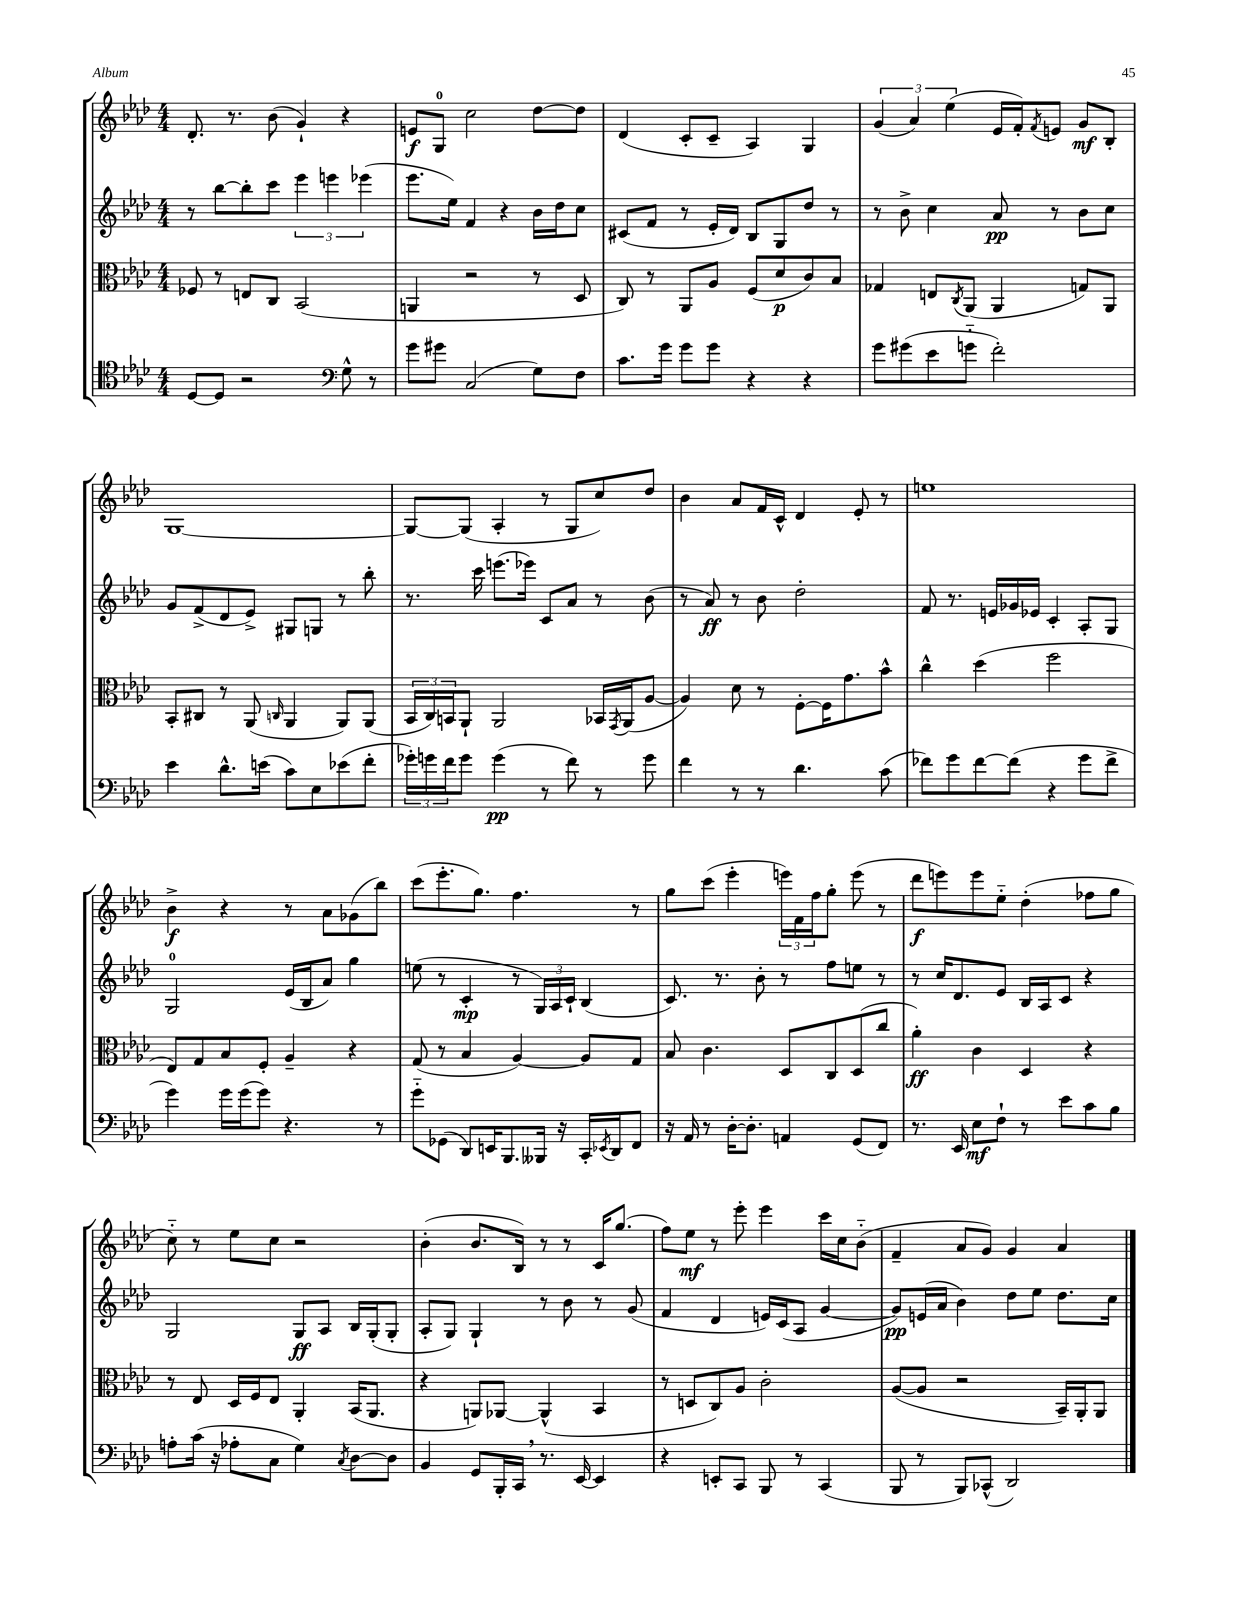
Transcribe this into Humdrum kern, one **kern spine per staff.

**kern	**dynam	**kern	**dynam	**kern	**dynam	**kern	**dynam
*part4	*part4	*part3	*part3	*part2	*part2	*part1	*part1
*staff4	*staff4	*staff3	*staff3	*staff2	*staff2	*staff1	*staff1
*clefC4	*	*clefC3	*	*clefG2	*	*clefG2	*
*k[b-e-a-d-]	*	*k[b-e-a-d-]	*	*k[b-e-a-d-]	*	*k[b-e-a-d-]	*
*M4/4	*	*M4/4	*	*M4/4	*	*M4/4	*
=21	=21	=21	=21	=21	=21	=21	=21
[8D-/L	.	8F-X/	.	8r	.	8.d-'/	.
8D-/J]	.	8r	.	[8bb-\L	.	.	.
.	.	.	.	.	.	8.r	.
2r	.	8En/L	.	8bb-'\]	.	.	.
.	.	8C/J	.	8ccc\J	.	(8b-\	.
.	.	(2BB-/	.	6eee-\	.	4g`/)	.
.	.	.	.	6eeen\	.	.	.
*clefF4	*	*	*	*	*	*	*
8G^^\	.	.	.	.	.	4r	.
.	.	.	.	(6eee-X\	.	.	.
8r	.	.	.	.	.	.	.
=22	=22	=22	=22	=22	=22	=22	=22
8g\L	.	4AAn/	.	8.eee-\L	.	8en/L	f
8g#X\J	.	.	.	.	.	8G/J	.
.	.	.	.	16ee-\Jk)	.	.	.
(2C/	.	2r	.	4f/	.	2cc\	.
.	.	.	.	4r	.	.	.
8G\L)	.	8r	.	16b-\LL	.	[8dd-\L	.
.	.	.	.	16dd-\J	.	.	.
8F\J	.	8D-/	.	8cc\J	.	8dd-\J]	.
=23	=23	=23	=23	=23	=23	=23	=23
8.c\L	.	8C/)	.	(8c#X/L	.	(4d-/	.
.	.	8r	.	8f/J	.	.	.
16g\Jk	.	.	.	.	.	.	.
8g\L	.	8AA-/L	.	8r	.	8c'/L	.
8g\J	.	8A-/J	.	16e-'/LL	.	8c~/J	.
.	.	.	.	16d-/JJ)	.	.	.
4r	.	(8F/L	.	8B-/L	.	4A-/)	.
.	.	8d-/	p	8G/	.	.	.
4r	.	8c/)	.	8dd-/J	.	4G/	.
.	.	8B-/J	.	8r	.	.	.
=24	=24	=24	=24	=24	=24	=24	=24
8g\L	.	4G-X/	.	8r	.	(6g/	.
(8g#X\	.	.	.	8b-^\	.	.	.
.	.	.	.	.	.	6a-/)	.
8e-\	.	8En/L	.	4cc\	.	.	.
.	.	.	.	.	.	(6ee-\	.
.	.	8qC/	.	.	.	.	.
8gn\J	.	(8AA-/J	.	.	.	.	.
2f'\)	.	4AA-/	.	8a-/	pp	16e-/LL	.
.	.	.	.	.	.	16f'/J)	.
.	.	.	.	.	.	8qf/	.
.	.	.	.	8r	.	8en/J	.
.	.	8Gn/L)	.	8b-\L	.	8g/L	mf
.	.	8AA-/J	.	8cc\J	.	8B-'/J	.
!!LO:LB:g=z
=25	=25	=25	=25	=25	=25	=25	=25
4e-\	.	8BB-'/L	.	8g/L	.	[1G	.
.	.	8C#X/J	.	(8f^/	.	.	.
8.d-^^\L	.	8r	.	8d-/	.	.	.
.	.	(8AA-/	.	8e-^/J)	.	.	.
(16en\Jk	.	.	.	.	.	.	.
.	.	16qqCn/	.	.	.	.	.
8c\L)	.	4AA-/	.	8G#X/L	.	.	.
8E-\	.	.	.	8Gn/J	.	.	.
(8e-X\	.	8AA-/L)	.	8r	.	.	.
8f'\J	.	(8AA-/J	.	8bb-'\	.	.	.
=26	=26	=26	=26	=26	=26	=26	=26
24g-X'\LL)	.	24BB-/LL	.	8.r	.	8G/L_	.
24gn\	.	24C/)	.	.	.	.	.
24f\J	.	24BBn/J	.	.	.	.	.
8g\J	.	8AA-`/J	.	.	.	(8G/J]	.
.	.	.	.	16ccc\	.	.	.
(4g\	pp	2AA-/	.	(8.eeen\L	.	4A-'/	.
.	.	.	.	16eee-X\Jk)	.	.	.
8r	.	.	.	8c/L	.	8r	.
8f\)	.	.	.	8a-/J	.	8G/L	.
8r	.	16BB-X/LL	.	8r	.	8cc/)	.
.	.	8qGG/	.	.	.	.	.
.	.	(16AA-/J	.	.	.	.	.
8g\	.	[8A-/J	.	(8b-\	.	8dd-/J	.
=27	=27	=27	=27	=27	=27	=27	=27
4f\	.	4A-/])	.	8r	.	4b-\	.
.	.	.	.	8a-/)	ff	.	.
8r	.	8d-\	.	8r	.	8a-/L	.
8r	.	8r	.	8b-\	.	16f/L	.
.	.	.	.	.	.	16c^^/JJ	.
4.d-\	.	[8F'\L	.	2dd-'\	.	4d-/	.
.	.	16F\K]	.	.	.	.	.
.	.	8.g\	.	.	.	.	.
.	.	.	.	.	.	8e-'/	.
(8c\	.	8b-^^\J	.	.	.	8r	.
=28	=28	=28	=28	=28	=28	=28	=28
8f-X\L)	.	4cc^^\	.	8f/	.	1een	.
8g\	.	.	.	8.r	.	.	.
[8f-\	.	(4dd-\	.	.	.	.	.
.	.	.	.	16en/LL	.	.	.
(8f-\J]	.	.	.	16g-X/	.	.	.
.	.	.	.	16e-X/JJ	.	.	.
4r	.	2ff\	.	4c'/	.	.	.
8g\L	.	.	.	8A-'/L	.	.	.
8f-^\J	.	.	.	8G/J	.	.	.
!!LO:LB:g=z
=29	=29	=29	=29	=29	=29	=29	=29
4g\)	.	8E-/L)	.	2G/	.	4b-^\	f
.	.	8G/	.	.	.	.	.
16g\LL	.	8B-/	.	.	.	4r	.
(16g\J	.	.	.	.	.	.	.
8g\J)	.	8F'/J	.	.	.	.	.
4.r	.	4A-~/	.	(16e-/LL	.	8r	.
.	.	.	.	16B-/J	.	.	.
.	.	.	.	8a-/J)	.	8a-\L	.
.	.	4r	.	4gg\	.	(8g-X\	.
8r	.	.	.	.	.	8bb-\J)	.
=30	=30	=30	=30	=30	=30	=30	=30
8g\L	.	(8G/	.	(8een\	.	(8ccc\L	.
(8GG-X\J	.	8r	.	8r	.	8.eee-'\	.
8DD-/L)	.	4B-/	.	4c'/	mp	.	.
.	.	.	.	.	.	8.gg\J)	.
16EEn/K	.	.	.	.	.	.	.
8.BBB-/	.	.	.	.	.	.	.
.	.	[4A-/)	.	8r	.	4.ff\	.
16BBB--X/Jk	.	.	.	24G/LL)	.	.	.
.	.	.	.	24A-/	.	.	.
16r	.	.	.	.	.	.	.
.	.	.	.	24c`/JJ	.	.	.
16CC'/LL	.	8A-/L]	.	(4B-/	.	.	.
8qEE-X/	.	.	.	.	.	.	.
16DD-/J	.	.	.	.	.	.	.
8FF/J	.	8G/J	.	.	.	8r	.
=31	=31	=31	=31	=31	=31	=31	=31
16r	.	8B-/	.	8.c/)	.	8gg\L	.
16AA-/	.	.	.	.	.	.	.
8r	.	4.c\	.	.	.	(8ccc\J	.
.	.	.	.	8.r	.	.	.
[16D-'\KL	.	.	.	.	.	4eee-'\	.
8.D-'\J]	.	.	.	.	.	.	.
.	.	.	.	8b-'\	.	.	.
4AAn/	.	8D-/L	.	8r	.	24eeen\LL)	.
.	.	.	.	.	.	24f\	.
.	.	.	.	.	.	24ff\J	.
.	.	8C/	.	8ff\L	.	8gg'\J	.
(8GG/L	.	(8D-/	.	8een\J	.	(8eee\	.
8FF/J)	.	8cc/J	.	8r	.	8r	.
=32	=32	=32	=32	=32	=32	=32	=32
8.r	.	4a-'\)	ff	8r	.	8ddd-\L	f
.	.	.	.	16cc/KL	.	8eeen\)	.
16EE-/	.	.	.	8.d-/	.	.	.
8E-\L	mf	4c\	.	.	.	8eee\	.
8F`\J	.	.	.	8e-/J	.	8ee-\J	.
8r	.	4D-/	.	16B-/LL	.	(4dd-'\	.
.	.	.	.	16A-/J	.	.	.
8e-\L	.	.	.	8c/J	.	.	.
8c\	.	4r	.	4r	.	8ff-X\L	.
8B-\J	.	.	.	.	.	8gg\J	.
!!LO:LB:g=z
=33	=33	=33	=33	=33	=33	=33	=33
8An'\L	.	8r	.	2G/	.	8cc\)	.
(16c\Jk	.	8E-/	.	.	.	8r	.
16r	.	.	.	.	.	.	.
8A-X'\L	.	16D-/LL	.	.	.	8ee-\L	.
.	.	16F/J	.	.	.	.	.
8C\J	.	8E-/J	.	.	.	8cc\J	.
4G\)	.	4AA-'/	.	8G/L	ff	2r	.
.	.	.	.	8A-/J	.	.	.
8qC/	.	.	.	.	.	.	.
[8D-\L	.	(16BB-/KL	.	16B-/LL	.	.	.
.	.	8.AA-/J	.	(16G'/J	.	.	.
8D-\J]	.	.	.	8G'/J	.	.	.
=34	=34	=34	=34	=34	=34	=34	=34
4BB-/	.	4r	.	8A-'/L	.	(4b-'\	.
.	.	.	.	8G/J)	.	.	.
8GG/L	.	8AAn/L)	.	4G`/	.	8.b-/L	.
16BBB-'/L	.	[8AA-X/J	.	.	.	.	.
16CC,/JJ	.	.	.	.	.	16B-/Jk)	.
8.r	.	(4AA-^^/]	.	8r	.	8r	.
.	.	.	.	8b-\	.	8r	.
[16EE-/	.	.	.	.	.	.	.
4EE-/]	.	4BB-/	.	8r	.	16c/KL	.
.	.	.	.	.	.	(8.gg/J	.
.	.	.	.	(8g/	.	.	.
=35	=35	=35	=35	=35	=35	=35	=35
4r	.	8r	.	4f/	.	8ff\L)	.
.	.	8Dn/L	.	.	.	8ee-\J	mf
8EEn'/L	.	8C/)	.	4d-/	.	8r	.
8CC/J	.	8A-/J	.	.	.	8eee-'\	.
8BBB-/	.	2c'\	.	16en/LL)	.	4eee-\	.
.	.	.	.	(16c/J	.	.	.
8r	.	.	.	8A-/J	.	.	.
(4CC/	.	.	.	[4g/	.	16ccc\LL	.
.	.	.	.	.	.	16cc\J	.
.	.	.	.	.	.	(8b-\J	.
=36	=36	=36	=36	=36	=36	=36	=36
8BBB-/	.	([8A-/L	.	8g/L])	pp	4f~/	.
8r	.	8A-/J]	.	(16en/L	.	.	.
.	.	.	.	16a-/JJ	.	.	.
8BBB-/L)	.	2r	.	4b-\)	.	8a-/L	.
(8CC-X^^/J	.	.	.	.	.	8g/J)	.
2DD-/)	.	.	.	8dd-\L	.	4g/	.
.	.	.	.	8ee-\J	.	.	.
.	.	16BB-~/LL)	.	8.dd-\L	.	4a-/	.
.	.	16AA-'/J	.	.	.	.	.
.	.	8AA-/J	.	.	.	.	.
.	.	.	.	16cc\Jk	.	.	.
==	==	==	==	==	==	==	==
*-	*-	*-	*-	*-	*-	*-	*-
